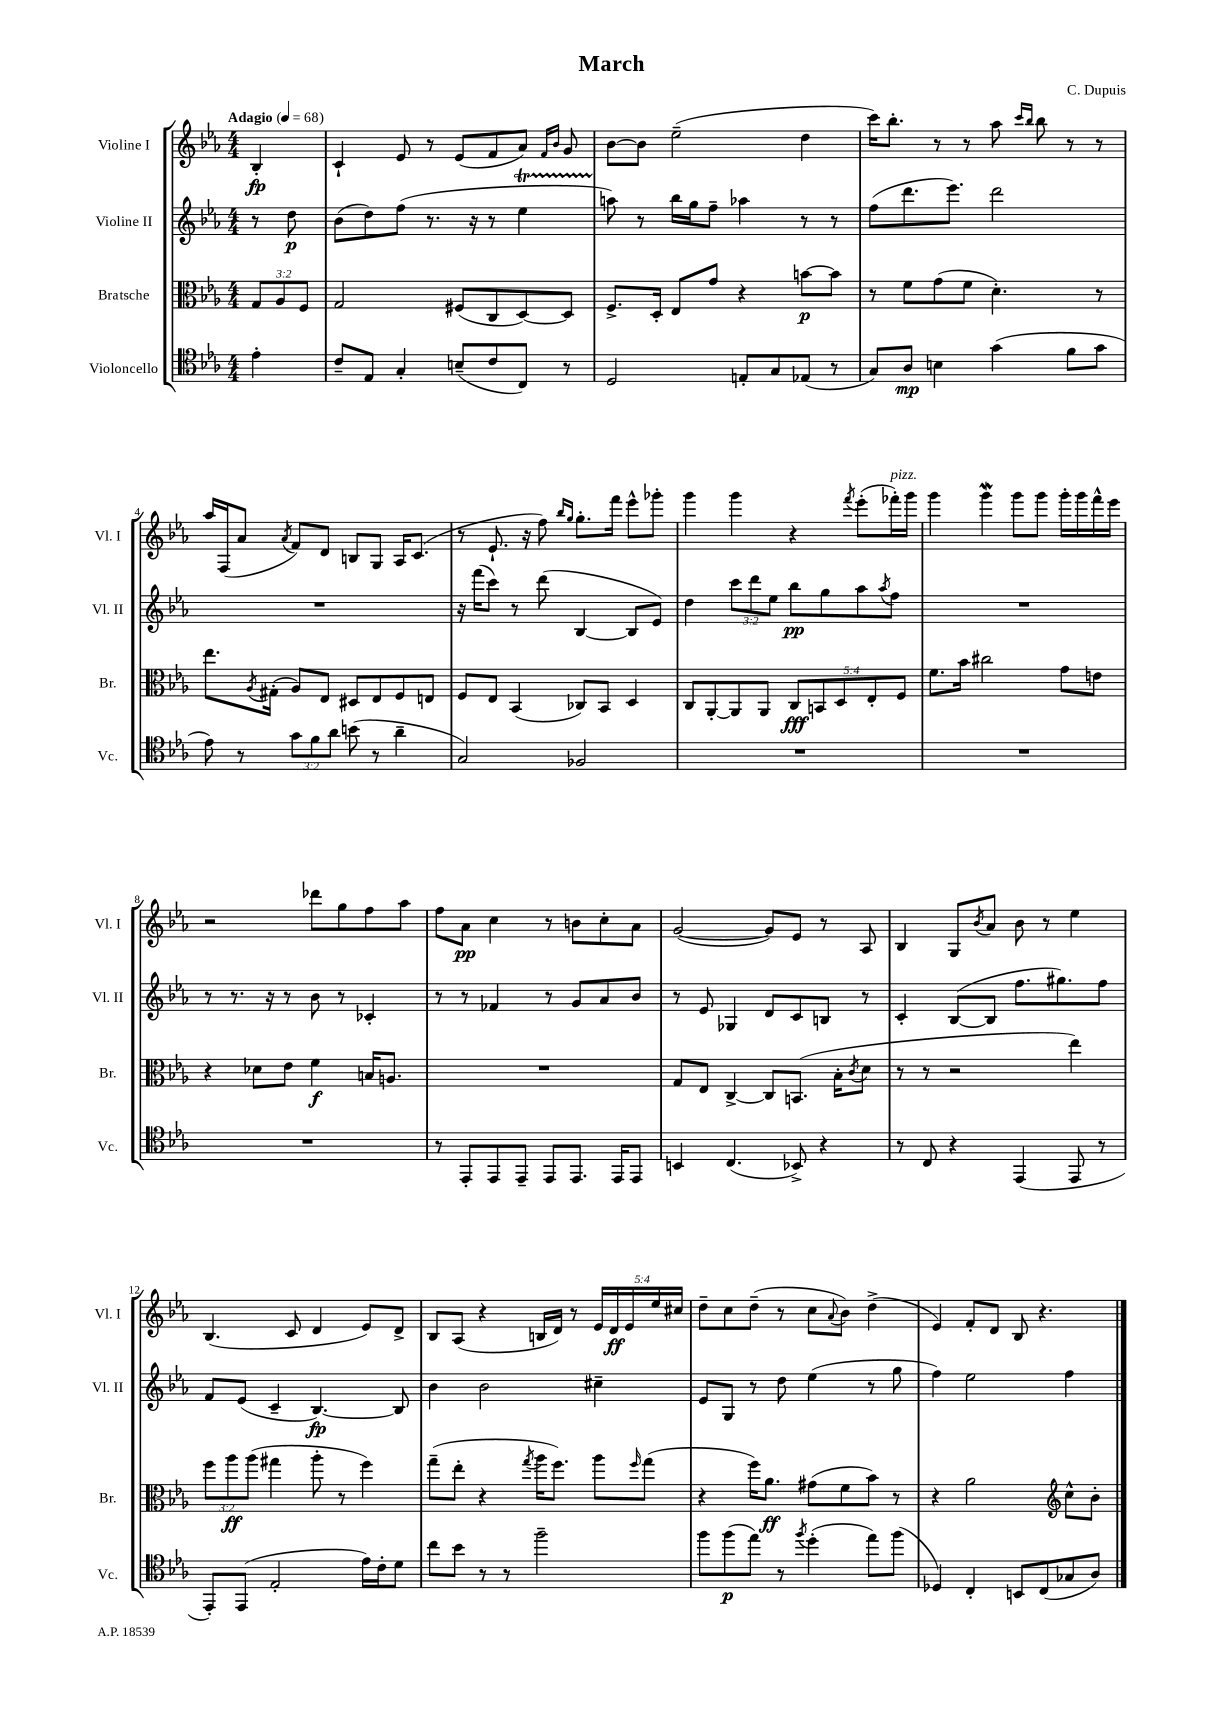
\header { title = "March" composer = "C. Dupuis" }
<<
\new StaffGroup <<
\new Staff = "s0" \with { instrumentName = "Violine I" shortInstrumentName = "Vl. I" } {
    \clef treble \key ees \major \numericTimeSignature \time 4/4 \override Staff.TupletNumber.text = #tuplet-number::calc-fraction-text \partial 4 \tempo "Adagio" 4 = 68
    bes4-.\fp |
    c'4-! ees'8 r8 ees'8( f'8 aes'8) \grace { f'16 bes'16 } g'8 |
    bes'8~ bes'8 ees''2--( d''4 |
    c'''16) bes''8.-. r8 r8 aes''8 \grace { c'''16 bes''16 } bes''8 r8 r8 |
    aes''16 f16( aes'8 \acciaccatura { aes'8 } f'8) d'8 b8 g8 aes16 c'8.( |
    r8 ees'8.-! r16 f''8) \grace { bes''16 g''16 } g''8.-. f'''16 ees'''8-^ ges'''8-. |
    g'''4 g'''4 r4 \acciaccatura { f'''8 } ees'''8-.( fes'''16-.^\markup { \italic "pizz." }) g'''16 |
    g'''4 g'''4\mordent g'''8 g'''8 g'''16-. g'''16 f'''16-^ ees'''16 |
    r2 des'''8 g''8 f''8 aes''8 |
    f''8 aes'8\pp c''4 r8 b'8 c''8-. aes'8 |
    g'2~( g'8) ees'8 r8 aes8 |
    bes4 g8 \acciaccatura { bes'8 } aes'8 bes'8 r8 ees''4 |
    bes4.( c'8 d'4 ees'8) d'8-> |
    bes8 aes8( r4 b16 d'16) r8 \tuplet 5/4 { ees'16 d'16\ff ees'16 ees''16 cis''16 } |
    d''8-- c''8 d''8--( r8 c''8 \appoggiatura { aes'8 } bes'8) d''4->( |
    ees'4) f'8-. d'8 bes8 r4. \bar "|." |
}
\new Staff = "s1" \with { instrumentName = "Violine II" shortInstrumentName = "Vl. II" } {
    \clef treble \key ees \major \numericTimeSignature \time 4/4 \override Staff.TupletNumber.text = #tuplet-number::calc-fraction-text \partial 4
    r8 d''8\p |
    bes'8( d''8) f''8( r8. r16 r8 ees''4\startTrillSpan |
    a''8\stopTrillSpan) r8 bes''16 g''16 f''8-- aes''4 r8 r8 |
    f''8( d'''8. ees'''8.) d'''2 |
    R1 |
    r16 f'''16( c'''8) r8 d'''8( bes4~ bes8 ees'8) |
    d''4 \tuplet 3/2 { c'''8 d'''8 ees''8 } bes''8\pp g''8 aes''8 \acciaccatura { aes''8 } f''8 |
    R1 |
    r8 r8. r16 r8 bes'8 r8 ces'4-. |
    r8 r8 fes'4 r8 g'8 aes'8 bes'8 |
    r8 ees'8 ges4 d'8 c'8 b8 r8 |
    c'4-. bes8~( bes8 f''8. gis''8.) f''8 |
    f'8 ees'8( c'4-- bes4.~\fp) bes8 |
    bes'4 bes'2 cis''4-- |
    ees'8 g8 r8 d''8 ees''4( r8 g''8 |
    f''4) ees''2 f''4 \bar "|." |
}
\new Staff = "s2" \with { instrumentName = "Bratsche" shortInstrumentName = "Br." } {
    \clef alto \key ees \major \numericTimeSignature \time 4/4 \override Staff.TupletNumber.text = #tuplet-number::calc-fraction-text \partial 4
    \tuplet 3/2 { g8 aes8 f8 } |
    g2 fis8( c8 d8~) d8 |
    f8.-> d16-. ees8 g'8 r4 b'8~\p b'8 |
    r8 f'8 g'8( f'8 d'4.-.) r8 |
    ees''8. \acciaccatura { aes8 } gis16-.( aes8) ees8 dis8 ees8 f8 e8 |
    f8 ees8 bes,4( ces8) bes,8 d4 |
    c8 aes,8~-. aes,8 aes,8 \tuplet 5/4 { c8\fff b,8 d8 ees8-. f8 } |
    f'8. bes'16 cis''2 g'8 e'8 |
    r4 des'8 ees'8 f'4\f b16 a8. |
    R1 |
    g8 ees8 c4~-> c8 b,8.( bes16-. \acciaccatura { c'8 } d'8 |
    r8 r8 r2 ees''4) |
    \tuplet 3/2 { f''8 aes''8\ff aes''8( } gis''4 aes''8-. r8 f''4) |
    g''8--( ees''8-. r4 \acciaccatura { g''8 } aes''16 f''8.) aes''8 \grace { f''16 } g''8( |
    r4 f''16) aes'8.\ff gis'8( f'8 bes'8) r8 |
    r4 aes'2 \clef treble c''8-^ bes'8-. \bar "|." |
}
\new Staff = "s3" \with { instrumentName = "Violoncello" shortInstrumentName = "Vc." } {
    \clef tenor \key ees \major \numericTimeSignature \time 4/4 \override Staff.TupletNumber.text = #tuplet-number::calc-fraction-text \partial 4
    ees'4-. |
    c'8-- ees8 g4-. b8--( c'8 c8) r8 |
    d2 e8-. g8 ees8( r8 |
    g8) aes8\mp b4 g'4( f'8 g'8 |
    ees'8) r8 \tuplet 3/2 { g'8 f'8 aes'8 } b'8( r8 aes'4-- |
    g2) fes2 |
    R1 |
    R1 |
    R1 |
    r8 ees,8-. ees,8 ees,8-- ees,8 ees,8. ees,16 ees,8 |
    b,4 c4.( bes,8->) r4 |
    r8 c8 r4 ees,4( ees,8 r8 |
    ees,8-.) ees,8( ees2-. ees'16) c'16-. d'8 |
    c''8 bes'8 r8 r8 f''2-- |
    f''8 f''8\p( ees''8) r8 \acciaccatura { f''8 } d''4-.( ees''8) f''8( |
    des4) c4-. b,8 c8( ges8 aes8) \bar "|." |
}
>>
>>
